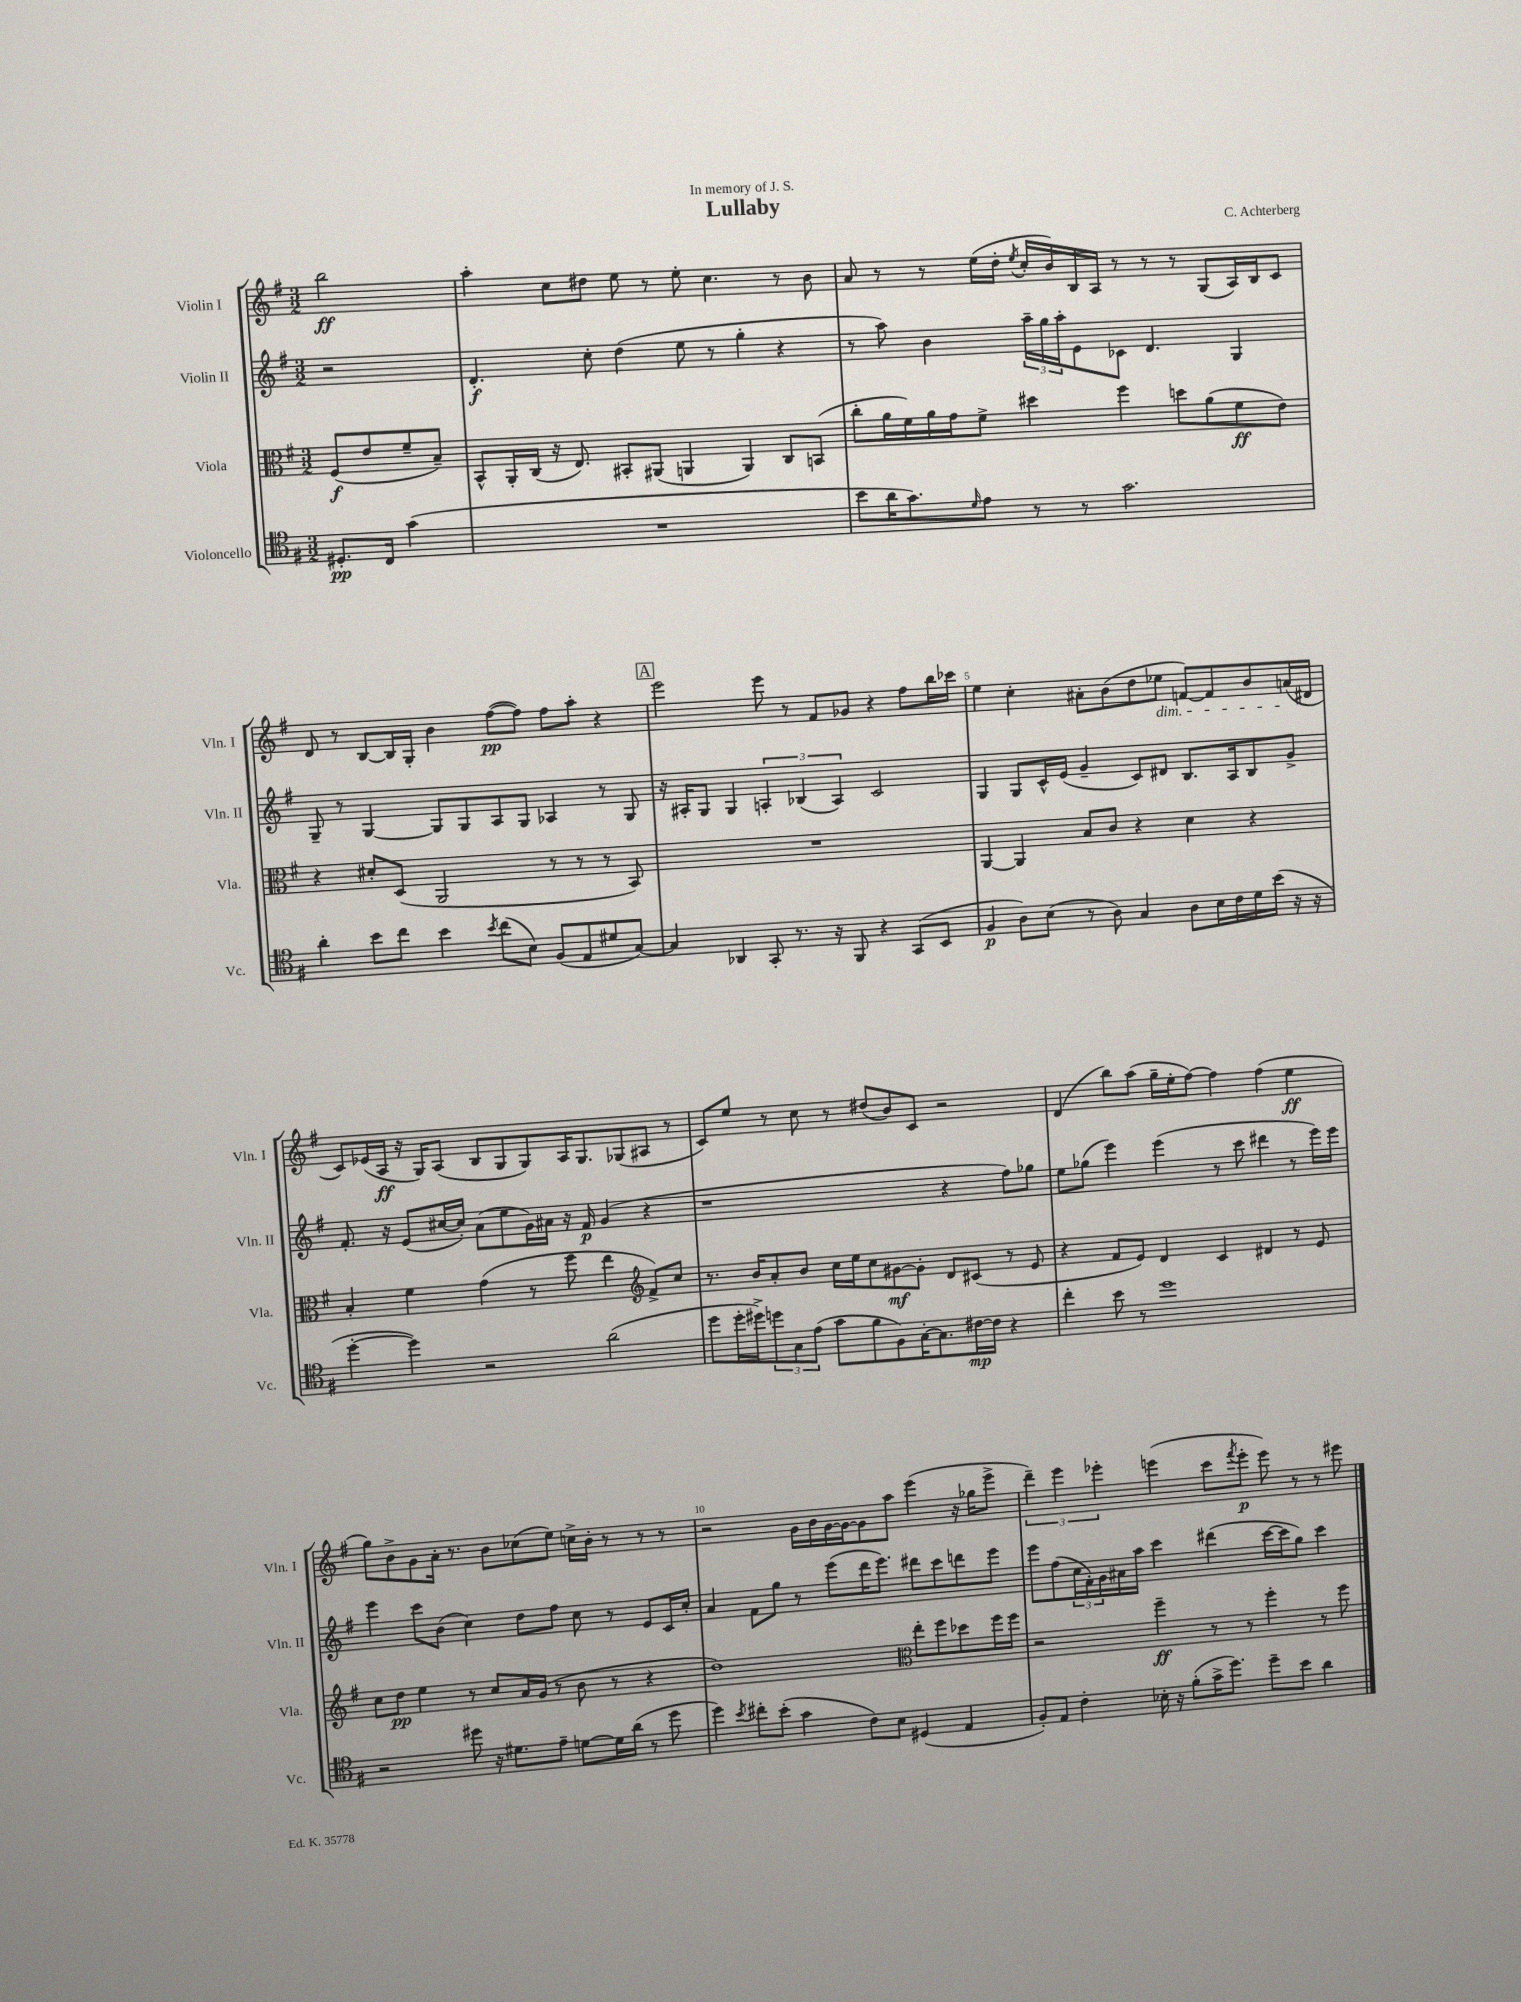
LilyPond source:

\header { title = "Lullaby" composer = "C. Achterberg" dedication = "In memory of J. S." }
<<
\new StaffGroup <<
\new Staff = "s0" \with { instrumentName = "Violin I" shortInstrumentName = "Vln. I" } {
    \clef treble \key g \major \numericTimeSignature \time 3/2 \partial 2
    b''2\ff |
    a''4-. c''8 dis''8 e''8 r8 e''8-. c''4. r8 b'8 |
    a'8 r8 r8 e''16( d''16-. \acciaccatura { e''8 } c''16-. b'16) b16 a16 r8 r8 r8 g8( a16) b16 c'8 |
    d'8 r8 b8~ b16 g16-. b'4 fis''8~\pp( fis''8) fis''8 a''8-. r4 |
    \mark \markup { \box "A" } e'''2 e'''8 r8 fis'8 ges'8 r4 fis''8 b''16 ces'''16 |
    e''4 c''4-. ais'8-. b'8( d''8 ees''8\dim f'8~) f'8 b'8 a'16\!( dis'16 |
    c'8) ees'16( a16\ff r16 g16) a8( b8 g8 g8) a16 g8. ges8( ais8 r8 |
    c'8) e''8 r8 c''8 r8 dis''8( b'8) c'8 r2 |
    d'4( b''8) a''8( g''16-- e''16-. fis''8~) fis''4 fis''4( e''4\ff |
    g''8) b'8-> g'8 a'16-. r8. b'8 ces''8( e''8) c''16-> b'16-. r8 r8 r8 |
    r2 g'16 b'16 g'16~ g'16~ g'8 a''8 e'''4( r16 ges''16 e'''8-> |
    \tuplet 3/2 { d'''4--) e'''4 ees'''4-. } e'''4( c'''8 \acciaccatura { fis'''8 } e'''8-.\p e'''8) r8 r8 eis'''8 \bar "|." |
}
\new Staff = "s1" \with { instrumentName = "Violin II" shortInstrumentName = "Vln. II" } {
    \clef treble \key g \major \numericTimeSignature \time 3/2 \partial 2
    r2 |
    d'4.-.\f c''8-. d''4( e''8 r8 g''4-. r4 |
    r8 a''8) b'4 \tuplet 3/2 { a''16-- g''16 a''16-. } e'8 ces'8 d'4. g4 |
    g8-- r8 g4~ g8 g8 a8 g8 aes4 r8 g8 |
    \mark \markup { \box "A" } r16 ais16-. g8 g4 \tuplet 3/2 { a4-. bes4( a4) } c'2 |
    g4 g8 c'16-^ e'16( g'4-- c'8) dis'8 b8. a16 b8 g'8-> |
    fis'8.-. r16 e'8( cis''16~ cis''16-.) a'8( e''8 g'16) ais'16 r16 fis'16\p g'4( r4 |
    r1 r4 fis''8) ges''8 |
    e''8 ges''8( e'''4) e'''4( r8 c'''8 dis'''4 r8 e'''16) e'''16 |
    e'''4 c'''8 b'8( c''4) d''8 fis''8 c''8 r8 e'8 c'16 c''16-. |
    a'4 fis'8 g''8 r8 e'''8( d'''16 e'''8.) dis'''8 c'''8 d'''8 e'''8 |
    e'''8 fis''8( \tuplet 3/2 { c''16 fis'16-.) g'16 } ais'16 a''16 c'''4 dis'''4( c'''16~ c'''16 g''8) c'''4 \bar "|." |
}
\new Staff = "s2" \with { instrumentName = "Viola" shortInstrumentName = "Vla." } {
    \clef alto \key g \major \numericTimeSignature \time 3/2 \partial 2
    fis8\f( e'8 fis'8-- b8--) |
    b,8-^ a,16-. c16( r16 e8.) bis,8-. ais,8( a,4 a,4) c8 b,8( |
    c''8-. a'16 fis'16) a'16 g'16 fis'8-> dis''4 fis''4 d''8 a'8( fis'8\ff e'8) |
    r4 dis'8-. d8( a,2 r8 r8 r8 b,8) |
    \mark \markup { \box "A" } R1. |
    a,4~ a,4 b8 c'8 r4 d'4 r4 |
    b4-. fis'4 g'4( r8 fis''8 e''4 \clef treble fis'8->) c''8 |
    r8. b'16 a'8-. b'8 c''16 e''16 c''8 gis'8~\mf gis'8-. d'8 cis'8( r8 e'8 |
    r4 fis'8 e'8) d'4 c'4 dis'4 r8 e'8 |
    c''8 d''8\pp e''4 r8 c''8 a'16 g'16( r8 b'8 r8 r4 |
    d''1) \clef alto e''8-. fis''8 des''8 fis''16 fis''16 |
    r2 fis''4--\ff r8 r8 fis''4-. r8 fis''8 \bar "|." |
}
\new Staff = "s3" \with { instrumentName = "Violoncello" shortInstrumentName = "Vc." } {
    \clef tenor \key g \major \numericTimeSignature \time 3/2 \partial 2
    dis8.-.\pp c16 g'4( |
    R1. |
    b'8 a'16 g'8.) \grace { d'16 } e'8 r8 r8 g'2. |
    a'4-. b'8 c''8 b'4 \acciaccatura { b'8 } c''8( b8) fis8( e8 dis'8 g8~) |
    \mark \markup { \box "A" } g4 aes,4 g,8-. r8. r16 fis,8 r4 g,8( b,8 |
    fis4\p a8) b8( r8 a8) g4 a8 b16 c'16 d'16 b'16( r16 r16 |
    d''4~-. d''4) r2 a'2( |
    d''8 d''16-. dis''16->) \tuplet 3/2 { d''8 g8 e'8( } g'8 fis'8 fis8) g16~-. g8. cis'16~\mp cis'16 r4 |
    c''4-. b'8 r8 d''1 |
    r2 dis''8 r16 dis'8. e'8-- d'8~ d'16 a'16( r8 dis''8 |
    d''4) \acciaccatura { b'8 } cis''8-. b'8-.( g'4 c'8) b8 dis4( e4 |
    fis8-.) e8 c'4-. bes16-. r16 fis'8-.( g'16-> d''8.) d''8-- b'8 a'4 \bar "|." |
}
>>
>>
\layout { \context { \Score \override BarNumber.break-visibility = ##(#f #t #t) barNumberVisibility = #(every-nth-bar-number-visible 5) } }
